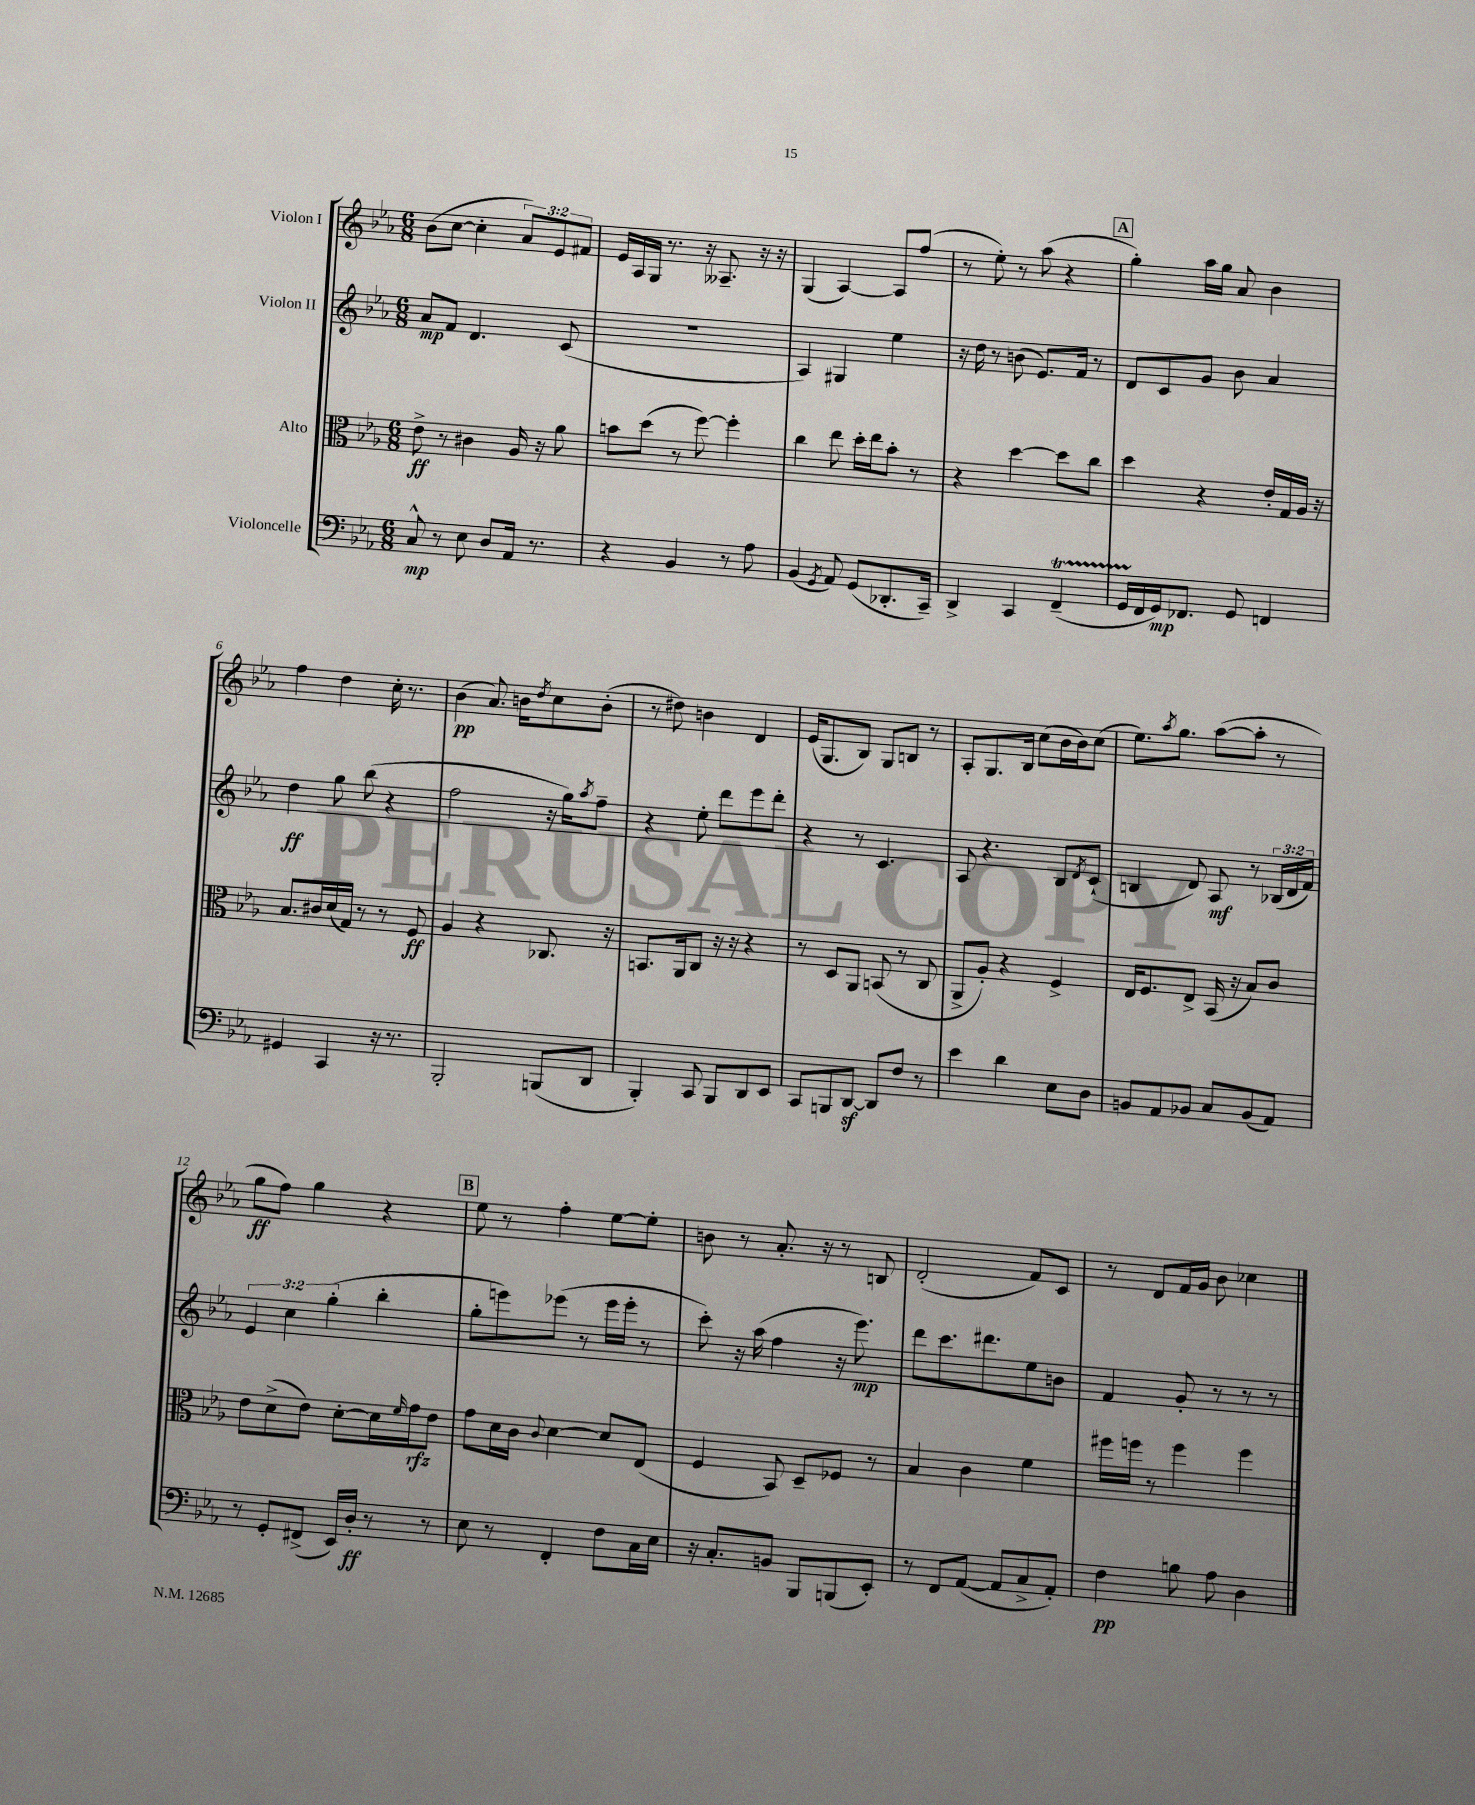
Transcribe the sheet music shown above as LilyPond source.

<<
\new StaffGroup <<
\new Staff = "s0" \with { instrumentName = "Violon I" } {
    \clef treble \key ees \major \numericTimeSignature \time 6/8 \override Staff.TupletNumber.text = #tuplet-number::calc-fraction-text
    bes'8( c''8~ c''4-. \tuplet 3/2 { aes'8) ees'8 fis'8 } |
    ees'16 aes16 g16 r8. r16 aeses8.-- r16 r16 |
    g4( aes4~) aes8 f''8( |
    r8 ees''8-.) r8 aes''8( r4 |
    \mark \markup { \box "A" } g''4-.) aes''16 g''16 aes'8 bes'4 |
    f''4 d''4 c''16-. r8. |
    bes'4\pp( aes'8.) b'16 \acciaccatura { d''8 } c''8 b'8-.( |
    r8 dis''8) b'4 d'4 |
    ees'16( g8. bes8) g8 b8 r8 |
    aes8-. g8. bes16 c''8( bes'16 bes'16) c''8( |
    ees''8.) \acciaccatura { aes''8 } g''8. aes''8~( aes''8-. r8 |
    g''8\ff f''8) g''4 r4 |
    \mark \markup { \box "B" } ees''8 r8 f''4-. ees''8~ ees''8-. |
    b'8 r8 aes'8.-. r16 r8 b8 |
    d'2-.( f'8) c'8 |
    r8 d'8 f'16 g'16 bes'8 ces''4 \bar "|." |
}
\new Staff = "s1" \with { instrumentName = "Violon II" } {
    \clef treble \key ees \major \numericTimeSignature \time 6/8 \override Staff.TupletNumber.text = #tuplet-number::calc-fraction-text
    aes'8\mp f'8 d'4. c'8( |
    R2. |
    aes4) gis4 ees''4 |
    r16 d''16 r8 b'8( ees'8.) f'16 r8 |
    \mark \markup { \box "A" } d'8 c'8 g'8 bes'8 aes'4 |
    d''4\ff g''8 bes''8( r4 |
    f''2 r16 g''16) \acciaccatura { aes''8 } f''8-- |
    r4 ees''8-. d'''8 ees'''8 d'''8-. |
    r4 r8 c'4. |
    aes8 r4. bes8 \acciaccatura { d'8 } c'8-!( |
    b4 d'8) aes8\mf r8 \tuplet 3/2 { bes16( d'16 f'16) } |
    \tuplet 3/2 { ees'4 c''4 g''4-.( } bes''4-. |
    \mark \markup { \box "B" } g''8-. e'''8) ees'''8( r8 ees'''16 ees'''16-. r8 |
    c'''8-.) r16 aes''16( f''4 r16 ees'''8.\mp) |
    d'''8 c'''8. dis'''8. ees''8 b'8 |
    f'4 g'8-. r8 r8 r8 \bar "|." |
}
\new Staff = "s2" \with { instrumentName = "Alto" } {
    \clef alto \key ees \major \numericTimeSignature \time 6/8
    ees'8->\ff r8 cis'4 aes16 r16 aes'8 |
    b'8 d''8( r8 f''8~) f''4-. |
    c''4 ees''8 d''16-. ees''16 bes'8-. r8 |
    r4 d''4~ d''8 c''8 |
    \mark \markup { \box "A" } d''4 r4 ees'16-. g16 aes16 r16 |
    bes8. cis'16 d'16( g16) r8 r8 f8\ff |
    aes4 r4 ces8. r16 |
    b,8. aes,16 c8 r16 r16 r4 |
    r8 d8 aes,8 b,8( r8 c8 |
    aes,8-> aes8-.) r4 f4-> |
    ees16 f8. ees8-> bes,16( r16 bes8) c'8 |
    ees'8 d'8->( ees'8) d'8~-. d'16 \grace { f'16 } g'16\rfz ees'8 |
    \mark \markup { \box "B" } g'8 d'16 c'16 \appoggiatura { c'8 } d'4~ d'8 ees8( |
    f4 bes,8) d8-- fes8 r8 |
    bes4 c'4 f'4 |
    fis''16 f''16 r8 f''4 f''4 \bar "|." |
}
\new Staff = "s3" \with { instrumentName = "Violoncelle" } {
    \clef bass \key ees \major \numericTimeSignature \time 6/8
    c8-^\mp r8 ees8 d8 aes,16 r8. |
    r4 bes,4 r8 aes8 |
    bes,4( \acciaccatura { g,8 } aes,8) g,8( des,8.-. c,16--) |
    d,4-> c,4 f,4--\startTrillSpan( |
    \mark \markup { \box "A" } g,16 f,16\stopTrillSpan g,16\mp) fes,8. g,8 f,4 |
    gis,4 c,4 r16 r8. |
    bes,,2-. b,,8( d,8 |
    bes,,4-.) c,8 bes,,8 d,8 ees,8 |
    c,8 b,,8 d,8~\sf d,8 f8 r8 |
    ees'4 d'4 ees8 d8 |
    b,8 aes,8 bes,8 c8 bes,8( aes,8) |
    r8 g,8-. fis,8->( ees,16) d16-.\ff r8 r8 |
    \mark \markup { \box "B" } ees8 r8 f,4-. f8 c16 ees16 |
    r16 c8.-. b,8 bes,,8 b,,8( ees,8-.) |
    r8 f,8 aes,8~( aes,8 c8-> aes,8-.) |
    f4\pp b8 aes8 d4 \bar "|." |
}
>>
>>
